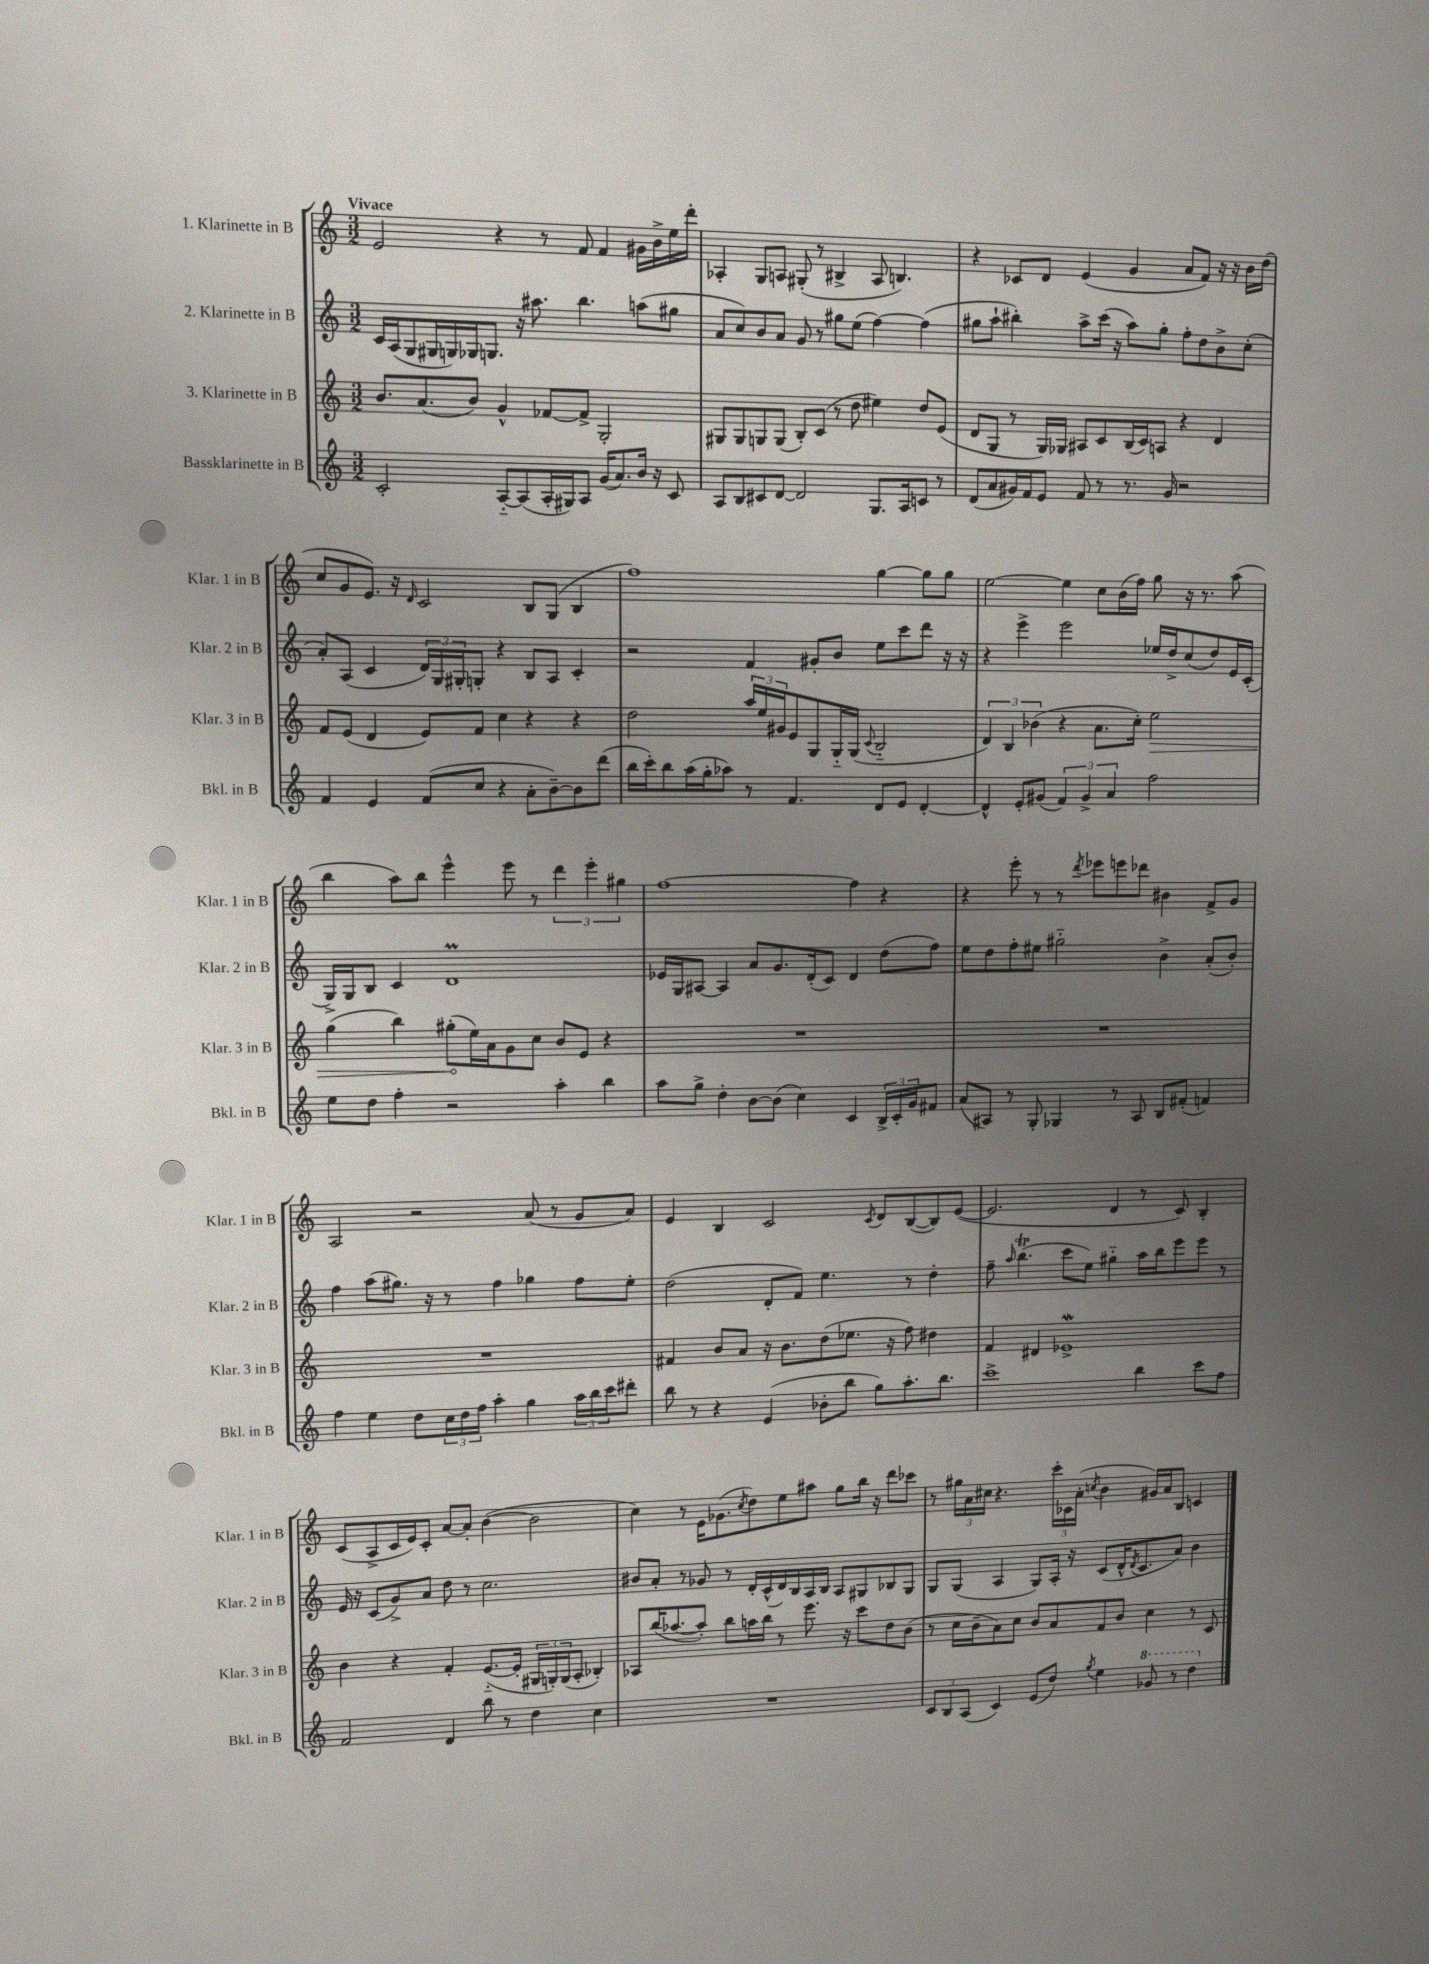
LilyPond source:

<<
\new StaffGroup <<
\new Staff = "s0" \with { instrumentName = "1. Klarinette in B" shortInstrumentName = "Klar. 1 in B" } {
    \clef treble \key c \major \numericTimeSignature \time 3/2 \tempo "Vivace"
    e'2 r4 r8 f'8 f'4 gis'16 b'16-> e''16 d'''16-. |
    aes4-. g8 a8 gis8-.( r8 bis4-> a8 b4.) |
    r4 ces'8 d'8 e'4( g'4 a'8 f'8) r16 r16 b'16 d''16( |
    c''8 g'8 e'8.) r16 \grace { d'16 } c'2 b8 g8( b4 |
    f''1) g''4~ g''8 g''8 |
    e''2~ e''4 c''8 b'16( f''16) g''8 r16 r8. a''8( |
    b''4 a''8) b''8 e'''4-^ e'''8 r8 \tuplet 3/2 { d'''4 e'''4-. gis''4 } |
    f''1~ f''4 r4 |
    r4 e'''8-. r8 r8 \acciaccatura { d'''8 } ees'''8 e'''8 des'''8 bis'4 f'8-> g'8 |
    a2 r2 a'8( r8 g'8 a'8) |
    e'4 b4 c'2 \acciaccatura { c'8 } d'8 b8~( b8) e'8~( |
    e'2. d'4 r8 c'8) b4-. |
    c'8( a8-> c'16 e'16) c'8-. a'8~ a'8-. b'4~( b'2 |
    c''4) r8 e'16 ges'8.( \acciaccatura { c''8 } d''8) e''8 ais''8 g''8 b''16 r16 d'''8 ces'''8 |
    r8 \tuplet 3/2 { gis''16 a'16 cis''16 } r4. \tuplet 3/2 { c'''16-. ces'16 a'16-.( } \acciaccatura { c''8 } b'4 gis'16) a'16 b8 c'4 \bar "|." |
}
\new Staff = "s1" \with { instrumentName = "2. Klarinette in B" shortInstrumentName = "Klar. 2 in B" } {
    \clef treble \key c \major \numericTimeSignature \time 3/2
    c'16 a16( g8 gis16 g16) ges16 g8. r16 ais''8. b''4. a''8( gis''8 |
    a'8 c''8) b'8 a'8 g'8 r8 gis''8 e''8( f''4~) f''4( |
    gis''8 a''8-! bis''4-.) a''8-> c'''16( r16 a''8) gis''8-. f''8-. d''8 b'8-> c''8-.( |
    a'8-.) a8( c'4 \tuplet 3/2 { d'16) g16 gis16-. } g8-. r4 b8 a8 c'4-. |
    r2 f'4 gis'8-. b'8 e''8 c'''8 d'''8 r16 r16 |
    r4 e'''4-> e'''2 ees''16 d''16-> c''8( d''8) e'16 c'16-.( |
    g16->) g16 b8 c'4 d'1\prall |
    ees'16 g16 ais8~ ais4 a'8 g'8. d'16-.( c'8) d'4 d''8( f''8) |
    e''8 d''8 f''8-. eis''8 gis''2-_ b'4-> a'8-.( b'8-.) |
    f''4 a''8( gis''8.) r16 r8 f''4 ges''4 f''8 e''8-. |
    d''2( d'8-. f'8) e''4. r8 d''4-. |
    f''8-- \grace { a''16 } b''4.\trill( c'''8 e''8) gis''4-_ a''16 b''16 e'''8 e'''8 r8 |
    e'16 r16 c'8( g'8->) a'8 d''8 r8 c''2. |
    bis'8 a'8-. r8 ges'8 r8 d'16-. c'16-^( d'16) b16 a16 b16 a8 gis8 bes8 gis8 |
    g8 g8( a4 g8) a16-. r16 c'8( d'16-^ \acciaccatura { d'8 } c'8. a'8) b'4 \bar "|." |
}
\new Staff = "s2" \with { instrumentName = "3. Klarinette in B" shortInstrumentName = "Klar. 3 in B" } {
    \clef treble \key c \major \numericTimeSignature \time 3/2
    b'8. a'8.( b'8) g'4-^ fes'8~ fes'8-> g2-. |
    gis8 gis8 g8 g8( b8-.) c'8( r8 d''8 eis''4) d''8 e'8( |
    d'8 g8 r8 g16) ges16 ais8 c'8 b16( c'16) a8 r4 d'4 |
    f'8 e'8( d'4 e'8) f'8 c''4 r4 r4 |
    d''2 \tuplet 3/2 { a''16 e''16 gis'16 } e'8 g8 g16-_ g16( \appoggiatura { c'8 } b2-_ |
    \tuplet 3/2 { d'4) b4 bes'4( } r4 a'8. c''16-.) \once \override Hairpin.circled-tip = ##t e''2\> |
    g''4( b''4) gis''8-.\!( e''16) a'16 g'8 c''8 b'8 e'8 r4 |
    R1. |
    R1. |
    R1. |
    fis'4 b'8 a'8 r16 b'8. d''8( ees''8. r16 f''8) dis''4 |
    f'4 dis'4 ees'1->\mordent |
    b'4 r4 f'4-. e'8.~-_( e'16-. \tuplet 3/2 { gis16 g16-.) g16( } a8-. bes4-.) |
    aes8 b''16( aes''8.~ aes''8-.) b''8 a''16 b''16 r8 e'''8. r16 c'''8 d''8 b'8( |
    r8 c''16 b'16-- a'8) c''8 b'8 a'8 f'8 b'8 c''4 r8 c'8 \bar "|." |
}
\new Staff = "s3" \with { instrumentName = "Bassklarinette in B" shortInstrumentName = "Bkl. in B" } {
    \clef treble \key c \major \numericTimeSignature \time 3/2
    c'2-. a8~-_ a8( a16-. gis16) a8 g'16( a'8.) b'16 r16 c'8 |
    a8 b8 cis'8 d'8~ d'2 g8. a16 c'8 r8 |
    d'8( a'8 gis'16) f'16 e'8 f'8 r8 r8. gis'16 r2 |
    f'4 e'4 f'8( c''8 r4 a'8-. b'8~--) b'8 d'''8( |
    b''16 c'''16-.) b''8 a''16( g''16-. aes''8) r8 f'4. d'8 e'8 d'4~-. |
    d'4-^ e'8-. gis'8( \tuplet 3/2 { f'4) gis'4-> a'4 } f''2 |
    e''8 d''8 f''4-. r2 a''4-. b''4 |
    a''8 g''8-> d''4-. b'8~ b'8( c''4) c'4 \tuplet 3/2 { b16-> c'16-. g'16 } fis'8 |
    a'8( ais8) r8 g8-. ges4 r8 ais8 b8 fis'8-.( f'4) |
    f''4 e''4 d''8 \tuplet 3/2 { c''16 d''16 f''16 } a''4-. g''4 \tuplet 3/2 { a''16 b''16 c'''16 } dis'''8-. |
    b''8 r8 r4 e'4( bes'8-. b''8 g''8) a''8.-. b''8. |
    c'''1-> b''4 c'''8 f''8 |
    f'2 d'4 b''8 r8 d''4 c''4 |
    R1. |
    \tuplet 3/2 { c'8 b8 a8( } c'4) e'8( d''8) \acciaccatura { g''8 } e''4 \ottava #1 ges''8 r8 d'''4 \ottava #0 \bar "|." |
}
>>
>>
\layout { \context { \Score \remove "Bar_number_engraver" } }
